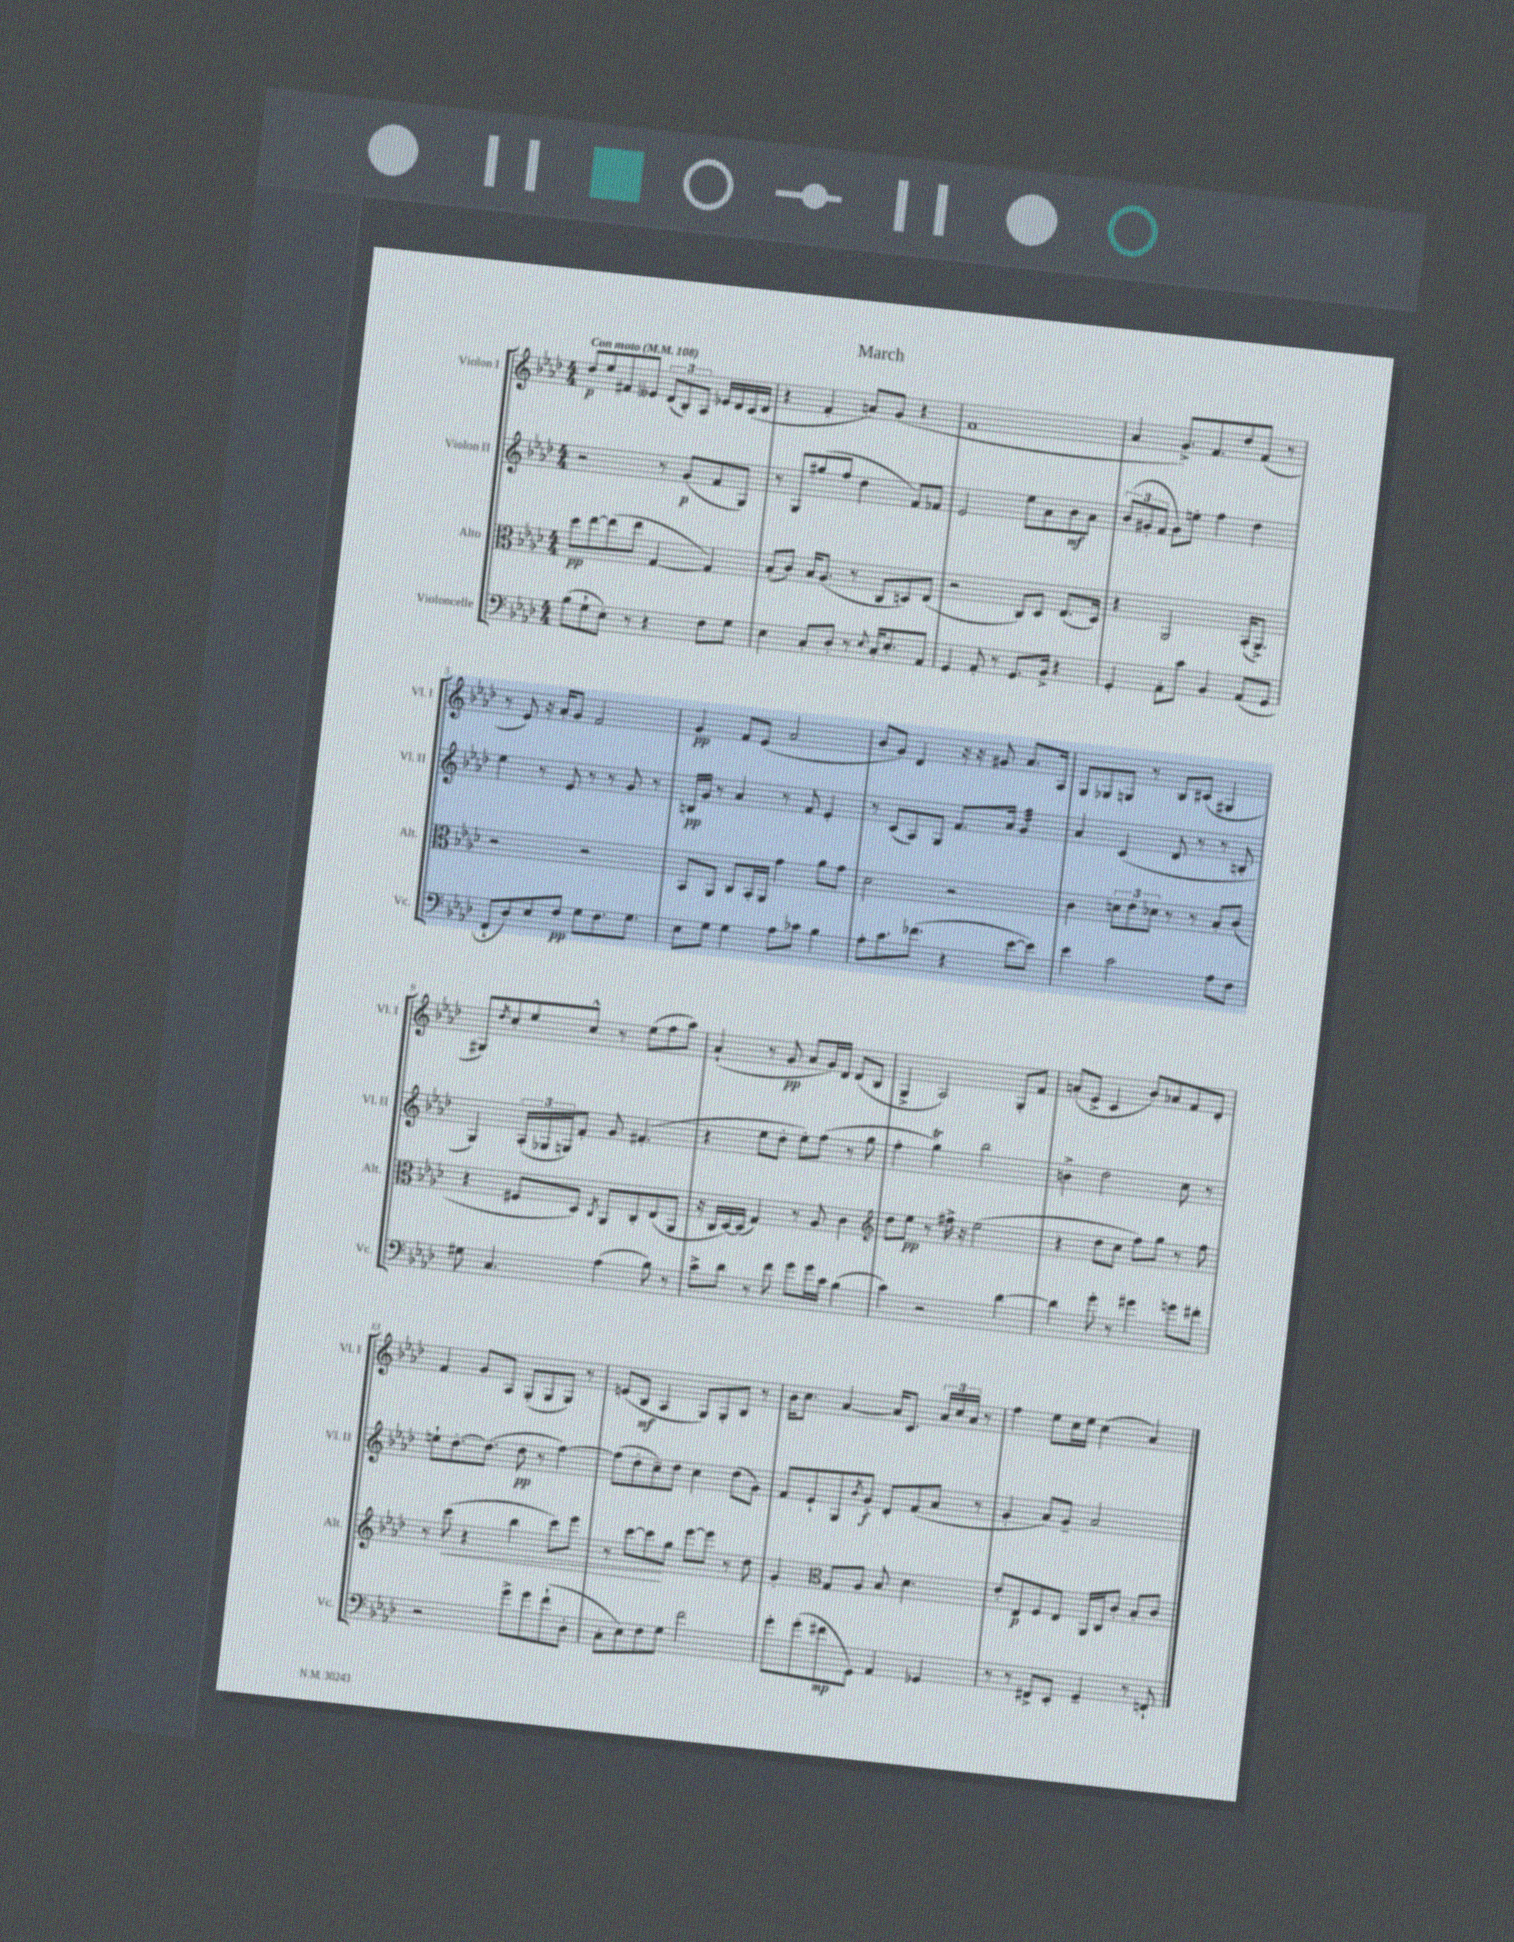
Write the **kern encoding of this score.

**kern	**dynam	**kern	**dynam	**kern	**dynam	**kern	**dynam
*part4	*part4	*part3	*part3	*part2	*part2	*part1	*part1
*staff4	*staff4	*staff3	*staff3	*staff2	*staff2	*staff1	*staff1
*I"Violoncelle	*	*I"Alto	*	*I"Violon II	*	*I"Violon I	*
*I'Vc.	*	*I'Alt.	*	*I'Vl. II	*	*I'Vl. I	*
*clefF4	*	*clefC3	*	*clefG2	*	*clefG2	*
*k[b-e-a-d-]	*	*k[b-e-a-d-]	*	*k[b-e-a-d-]	*	*k[b-e-a-d-]	*
*M4/4	*	*M4/4	*	*M4/4	*	*M4/4	*
*MM108	*	*MM108	*	*MM108	*	*MM108	*
=1	=1	=1	=1	=1	=1	=1	=1
!	!	!	!	!	!	!LO:TX:a:B:t=Con moto	!
(8B-\L	.	8dd-\L	pp	2r	.	8dd-/L	p
8G`\	.	[8ee-\	.	.	.	8ee-/	.
8E-'\J)	.	(8ee-\]	.	.	.	8f#X/	.
8r	.	8ee-\J	.	.	.	8e--X/J	.
4r	.	[4G/	.	8r	.	(12d-/L	.
.	.	.	.	.	.	12B-'/)	.
.	.	.	.	(8g/L	p	.	.
.	.	.	.	.	.	12A-/J	.
8F\L	.	4G/])	.	8f/	.	16e-X/LL	.
.	.	.	.	.	.	16d-/	.
8G\J	.	.	.	8G/J)	.	(16c/	.
.	.	.	.	.	.	16d-/JJ	.
=2	=2	=2	=2	=2	=2	=2	=2
4E-\	.	(8B-'/L	.	8r	.	4r	.
.	.	8c/J)	.	8G/L	.	.	.
8C'/L	.	16B-/KL	.	(8gg#X/	.	4f'/	.
.	.	(8.A-/J	.	.	.	.	.
8D-'/J	.	.	.	8ff/J	.	.	.
8r	.	8r	.	4dd-\	.	8an/L)	.
8qqE-/	.	.	.	.	.	.	.
16C'/KL	.	8C/L	.	.	.	(8g/J	.
8.E-'/	.	.	.	.	.	.	.
.	.	8Dn/)	.	8f/L)	.	4r	.
8AA-/J	.	(8E-/J	.	8f-X/J	.	.	.
=3	=3	=3	=3	=3	=3	=3	=3
4GG/	.	2r	.	2e-/	.	1f	.
8AA-'/	.	.	.	.	.	.	.
8r	.	.	.	.	.	.	.
8.GG/L	.	8C/L)	.	8ee-\L	.	.	.
.	.	8D-/J	.	8a-\	.	.	.
16BB-^/Jk	.	.	.	.	.	.	.
4r	.	(8.E-/L	.	8b-\	mf	.	.
.	.	.	.	8a-\J	.	.	.
.	.	16D-/Jk)	.	.	.	.	.
=4	=4	=4	=4	=4	=4	=4	=4
4GG'/	.	4r	.	(12b-/L	.	4a-/	.
.	.	.	.	12g#X'/	.	.	.
.	.	.	.	12f/J	.	.	.
8AA-'\L	.	2AA-/	.	8g#\L)	.	8.g^/L)	.
8c\J	.	.	.	8een'\J	.	.	.
.	.	.	.	.	.	8.f/	.
4BB-/	.	.	.	4ff\	.	.	.
.	.	.	.	.	.	8dd-/	.
(8AA-/L	.	(16BB-'/KL	.	4dd-\	.	(8f/J	.
.	.	8.AA-^/J)	.	.	.	.	.
8GG/J	.	.	.	.	.	8r	.
!!LO:LB:g=z
=5	=5	=5	=5	=5	=5	=5	=5
8FF`/L	.	2r	.	4ee-\	.	8r	.
8D-/)	.	.	.	.	.	8e-/)	.
8E-/	.	.	.	8r	.	16r	.
.	.	.	.	.	.	16a-'/KL	.
8F/J	pp	.	.	8e-/	.	8g/J	.
8G\L	.	2r	.	8r	.	2f/	.
8.F\	.	.	.	8r	.	.	.
.	.	.	.	8g/	.	.	.
8.G\J	.	.	.	.	.	.	.
.	.	.	.	8r	.	.	.
=6	=6	=6	=6	=6	=6	=6	=6
8E-\L	.	8BB-/L	.	16Bn/LL	pp	4g/	pp
.	.	.	.	16g/JJ	.	.	.
8G\J	.	8AA-/J	.	8r	.	.	.
4G\	.	8C/L	.	4a-/	.	8f/L	.
.	.	16BB-'/L	.	.	.	(8e-/J	.
.	.	16AA-/JJ	.	.	.	.	.
8A-\L	.	4g\	.	8r	.	2a-/	.
8c-X\J	.	.	.	8f/	.	.	.
4B-\	.	8a-\L	.	4e-'/	.	.	.
.	.	8g\J	.	.	.	.	.
=7	=7	=7	=7	=7	=7	=7	=7
8A-'\L	.	2d-\	.	8r	.	8b-/L	.
8.c\	.	.	.	(8c/L	.	8g/J)	.
.	.	.	.	8A-/)	.	4d-/	.
(8.f-X\J	.	.	.	.	.	.	.
.	.	.	.	8G/J	.	.	.
4r	.	2r	.	8.f/L	.	16r	.
.	.	.	.	.	.	16r	.
.	.	.	.	.	.	8g#X/	.
.	.	.	.	16a-/Jk	.	.	.
*	*	*	*	*tremolo	*	*	*
[8e-\L	.	.	.	32g/LLL	.	8.a-/L	.
.	.	.	.	32g/	.	.	.
.	.	.	.	32g/	.	.	.
.	.	.	.	32g/	.	.	.
8e-\J])	.	.	.	32g/	.	.	.
.	.	.	.	32g/	.	.	.
.	.	.	.	32g/	.	16A-/Jk	.
.	.	.	.	32g/JJJ	.	.	.
*	*	*	*	*Xtremolo	*	*	*
=8	=8	=8	=8	=8	=8	=8	=8
4e-\	.	4c\	.	4a-/	.	8G/L	.
.	.	.	.	.	.	8G-X/	.
2c\	.	12dn\L	.	(4c/	.	8Gn/J	.
.	.	12e-\	.	.	.	.	.
.	.	.	.	.	.	8r	.
.	.	12d-X\J	.	.	.	.	.
.	.	8r	.	8d-/	.	8B-/L	.
.	.	8r	.	8r	.	(8c#X/J	.
8A-\L	.	8B-'/L	.	8r	.	4G#X/	.
8F\J	.	(8c/J	.	8Bn'/	.	.	.
!!LO:LB:g=z
=9	=9	=9	=9	=9	=9	=9	=9
8G#X\	.	4r	.	4G/)	.	8G#X/L)	.
.	.	.	.	.	.	8qdd-/	.
4.C/	.	.	.	.	.	8cc'/	.
.	.	8F#X/L	.	(24A-'/LL	.	8ee-/	.
.	.	.	.	24G-X/	.	.	.
.	.	.	.	24Gn/J)	.	.	.
.	.	8D-/J)	.	8f'/J	.	8cc^^/J	.
.	.	8qC/	.	.	.	.	.
(4A-\	.	8AA-/L	.	8g/	.	8r	.
.	.	8C'/	.	(4.f#X'/	.	(8ee-\L	.
8B-\)	.	(8E-/	.	.	.	8ff\	.
8r	.	8AA-/J	.	.	.	8aa-\J)	.
=10	=10	=10	=10	=10	=10	=10	=10
8c^\L	.	16r	.	4r	.	(4a-`/	.
.	.	16C/LL	.	.	.	.	.
8d-\J	.	[16D-/)	.	.	.	.	.
.	.	(16D-/JJ]	.	.	.	.	.
8r	.	4G/)	.	8ee-\L	.	8r	.
8f\	.	.	.	8dd-'\J	.	8g/	pp
8g\L	.	8r	.	8ee-'\L)	.	8a-/L	.
16g\L	.	8A-/	.	(8ff\J	.	16g/L)	.
16c\JJ	.	.	.	.	.	16d-/JJ	.
(4B-\	.	4c\	.	8r	.	(8d-/L	.
.	.	.	.	8gg\	.	8B-/J	.
=11	=11	=11	=11	=11	=11	=11	=11
*	*	*clefG2	*	*	*	*	*
4c\)	.	8dd-\L	.	4ff'\	.	4G^/	.
.	.	8ee-\J	pp	.	.	.	.
2r	.	8r	.	4ggt\)	.	2A-/)	.
.	.	16ff#X^\	.	.	.	.	.
.	.	16r	.	.	.	.	.
.	.	(2ee-\	.	2bb-\	.	.	.
[4d-\	.	.	.	.	.	8G'/L	.
.	.	.	.	.	.	8f/J	.
=12	=12	=12	=12	=12	=12	=12	=12
4d-\]	.	4r	.	4bn^\	.	(8an'/L	.
.	.	.	.	.	.	8e-^/J	.
8g'\	.	8dd-\L	.	2dd-\	.	4c/	.
8r	.	8cc\J	.	.	.	.	.
4g#X\	.	8ff\L)	.	.	.	8b-/L)	.
.	.	8gg\J	.	.	.	8a-X/	.
8gn\L	.	8r	.	8cc\	.	8f/	.
8f#X'\J	.	8ff\	.	8r	.	8d-'/J	.
!!LO:LB:g=z
=13	=13	=13	=13	=13	=13	=13	=13
2r	.	8r	.	8een`\L	.	4f/	.
!	!	!	!LO:HP:b	!	!	!	!
.	.	(8ccc\	<	[8.dd-'\	.	.	.
.	.	4r	.	.	.	8g/L	.
.	.	.	.	(8.dd-\J]	.	.	.
.	.	.	.	.	.	8A-/J	.
8g^\L	.	4bb-\	.	8dd-\	pp	(8G'/L	.
8g\	.	.	.	8r	.	8G/	.
(8f`\	.	8ccc\L)	.	[4ff\)	.	8G/J)	.
8D-'\J	.	8eee-\J	.	.	.	8r	.
=14	=14	=14	=14	=14	=14	=14	=14
8C'\L	.	8r	.	(8ff\L]	.	(8en/L	.
8E-\)	.	[8ccc\L	.	8dd-'\	.	8B-/J	mf
8F\	.	8ccc\]	.	8cc~\)	.	4A-/	.
8G\J	.	8gg\J	[	8dd-\J	.	.	.
2f\	.	[8eee-\L	.	4cc\	.	8G/L)	.
.	.	8eee-\J]	.	.	.	8G'/	.
.	.	8r	.	(8dd-\L	.	8B-/J	.
.	.	8dd-\	.	8g\J)	.	8r	.
=15	=15	=15	=15	=15	=15	=15	=15
8g'\L	.	4g'/	.	8f/L	.	16b-\KL	.
.	.	.	.	.	.	8.cc\J	.
(8g'\	.	.	.	8e-`/	.	.	.
*	*	*clefC3	*	*	*	*	*
8f#X\	mp	8G/L	.	8G/	.	[4a-/	.
.	.	.	.	8qb-/	.	.	.
8GG\J)	.	8A-/J	.	8g'/J	f	.	.
4AA-/	.	8B-/	.	8d-'/L	.	16a-/KL]	.
.	.	.	.	.	.	8.c/J	.
.	.	4.d-\	.	(8f/	.	.	.
4GG-X/	.	.	.	8a-/J	.	24a-/LL	.
.	.	.	.	.	.	24cc/	.
.	.	.	.	.	.	24a-/JJ	.
.	.	.	.	8r	.	8r	.
=16	=16	=16	=16	=16	=16	=16	=16
8r	.	8e-'/L	.	4g'/	.	4ff\	.
8r	.	8E-/	p	.	.	.	.
8FF#X^/L	.	8F/	.	8a-/L)	.	8ee-\L	.
8EE-'/J	.	8E-/J	.	8g~/J	.	16cc\L	.
.	.	.	.	.	.	16ee-\JJ	.
4GG~/	.	16AA-/LL	.	2a-/	.	(4cc\	.
.	.	16C/J	.	.	.	.	.
.	.	8c'/J	.	.	.	.	.
8r	.	8B-'/L	.	.	.	4a-/)	.
8FFn`/	.	8c/J	.	.	.	.	.
==	==	==	==	==	==	==	==
*-	*-	*-	*-	*-	*-	*-	*-
